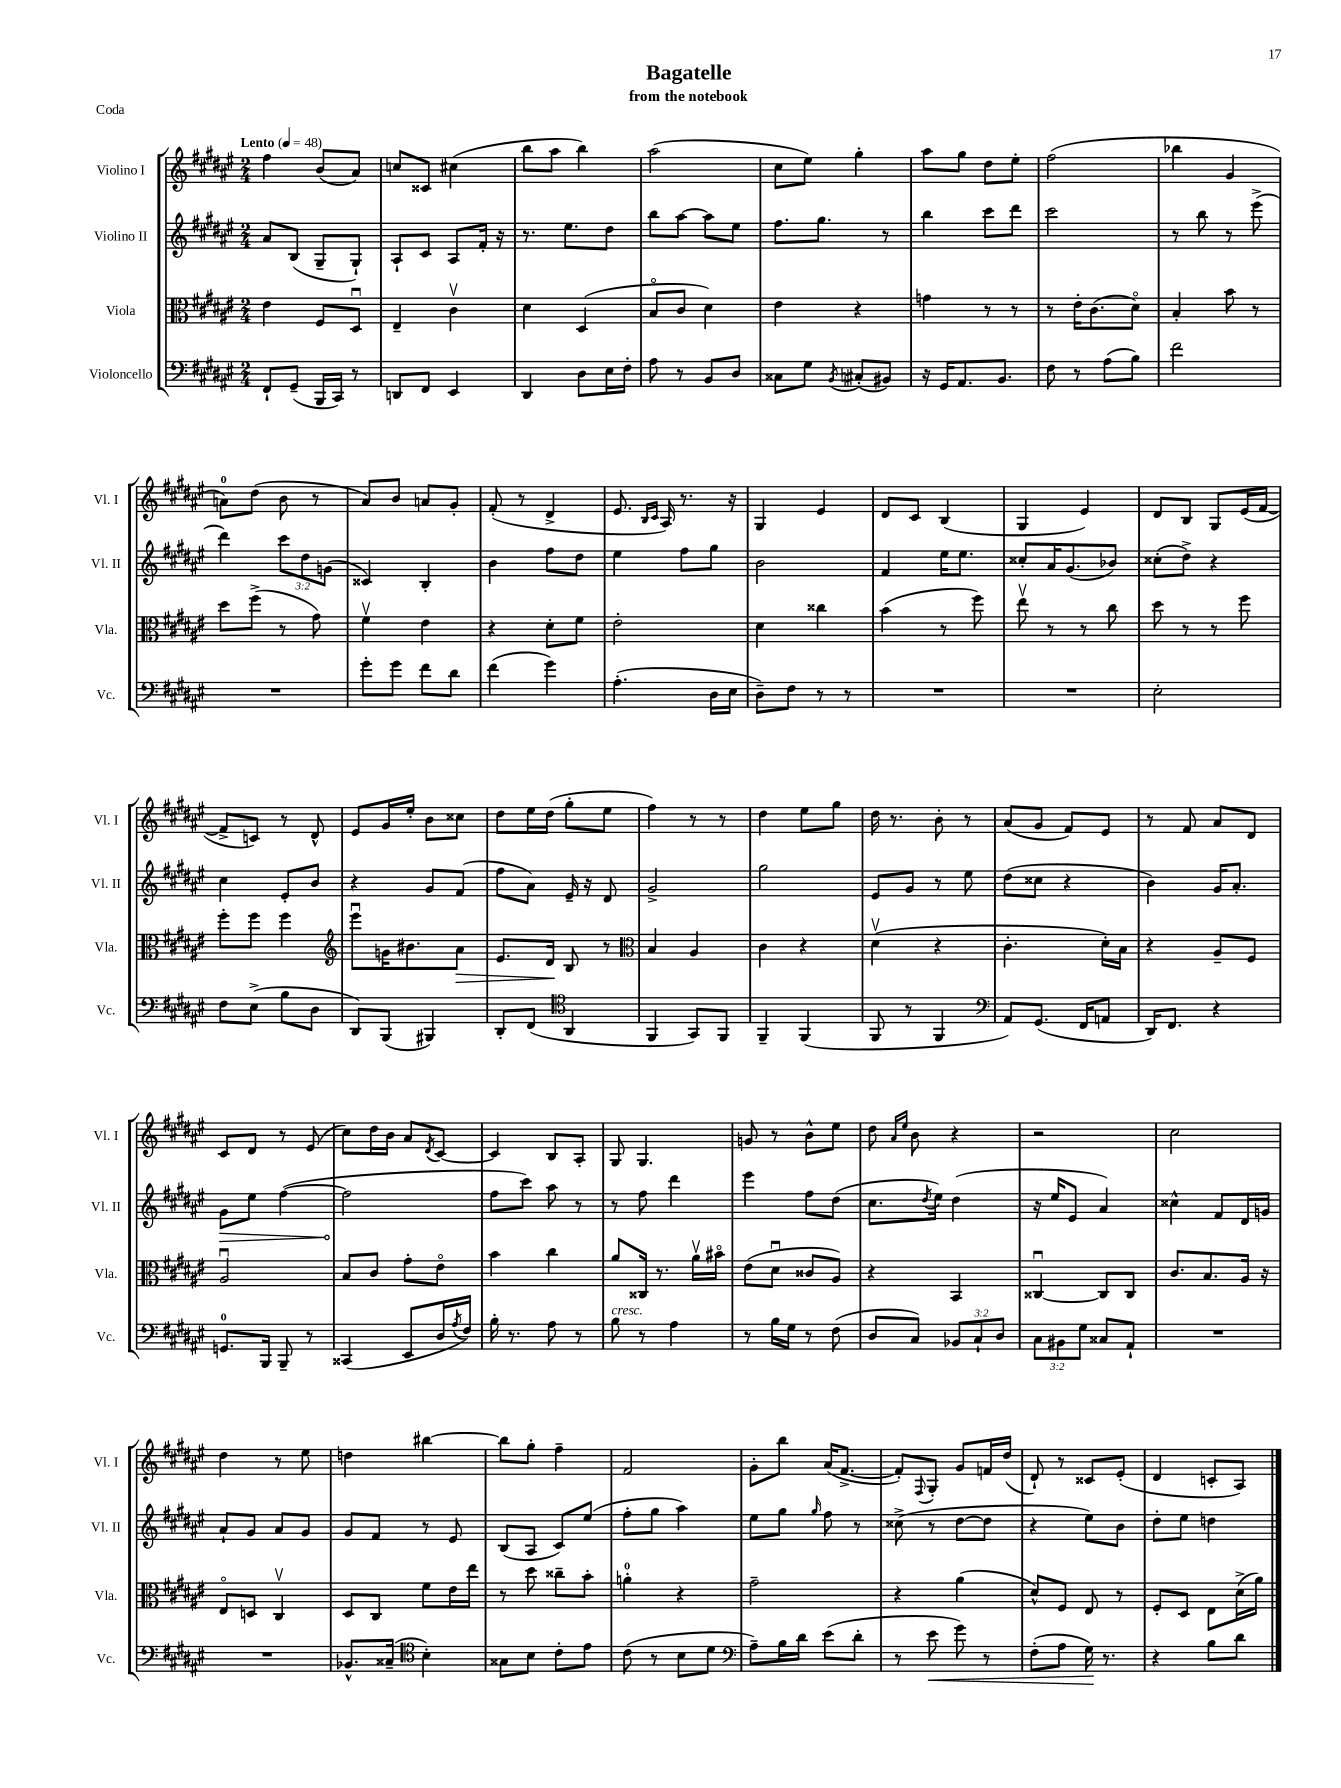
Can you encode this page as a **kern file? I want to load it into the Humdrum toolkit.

**kern	**kern	**kern	**kern
*staff4	*staff3	*staff2	*staff1
*clefF4	*clefC3	*clefG2	*clefG2
*k[f#c#g#d#a#e#]	*k[f#c#g#d#a#e#]	*k[f#c#g#d#a#e#]	*k[f#c#g#d#a#e#]
*M2/4	*M2/4	*M2/4	*M2/4
*MM48	*MM48	*MM48	*MM48
8FF#`/L	4e#\	8a#/L	4ff#\
(8GG#~/J	.	(8B/J	.
16BBB/LL	8F#/L	8G#~/L	(8b/L
16CC#/JJ)	.	.	.
8r	8D#u/J	8G#`/J)	8a#/J)
=	=	=	=
8DD/L	4E#~/	8A#`/L	8cc/L
8FF#/J	.	8c#/J	8c##/J
4EE#/	4c#v\	8A#/L	(4cc#\
.	.	16f#'/Jk	.
.	.	16r	.
=	=	=	=
4DD#/	4d#\	8.r	8bb\L
.	.	.	8aa#\J
.	.	8.ee#\L	.
8D#\L	(4D#/	.	4bb\)
16E#\L	.	8dd#\J	.
16F#'\JJ	.	.	.
=	=	=	=
8A#\	8Bo/L	8bb\L	(2aa#\
8r	8c#/J	[8aa#\J	.
8BB/L	4d#\)	8aa#\]L	.
8D#/J	.	8ee#\J	.
=	=	=	=
8C##\L	4e#\	8.ff#\L	8cc#\L
8G#\J	.	.	8ee#\J)
.	.	8.gg#\J	.
8qBB/	.	.	.
(8C#'/L	4r	.	4gg#'\
8BB#/J)	.	8r	.
=	=	=	=
16r	4g\	4bb\	8aa#\L
16GG#/LK	.	.	.
8.AA#/	.	.	8gg#\J
.	8r	8ccc#\L	8dd#\L
8.BB/J	.	.	.
.	8r	8ddd#\J	8ee#'\J
=	=	=	=
8F#\	8r	2ccc#\	(2ff#\
8r	16e#'\LK	.	.
.	(8.c#\	.	.
(8A#\L	.	.	.
8B\J)	8d#o\J)	.	.
=	=	=	=
2f#\	4B'/	8r	4bb-\
.	.	8bb\	.
.	8b\	8r	4g#/
.	8r	(8eee#^\	.
=	=	=	=
2r	8dd#\L	4ddd#\)	8a\L)
.	(8ff#^\J	.	(8dd#\J
.	8r	12ccc#\L	8b\
.	.	12dd#\	.
.	8g#\)	.	8r
.	.	(12g\J	.
=	=	=	=
8g#'\L	4f#v\	4c##/)	8a#/L)
8g#\J	.	.	8b/J
8f#\L	4e#\	4B'/	8a/L
8d#\J	.	.	8g#'/J
=	=	=	=
(4f#\	4r	4b\	(8f#'/
.	.	.	8r
4g#\)	8d#'\L	8ff#\L	4d#^/
.	8f#\J	8dd#\J	.
=	=	=	=
(4.A#'\	2e#'\	4ee#\	8.e#/
.	.	.	16qqB/LL
.	.	.	16qqc#/JJ
.	.	.	16A#/)
.	.	8ff#\L	8.r
16D#\LL	.	8gg#\J	.
16E#\JJ	.	.	16r
=	=	=	=
8D#~\L)	4d#\	2b\	4G#/
8F#\J	.	.	.
8r	4cc##\	.	4e#/
8r	.	.	.
=	=	=	=
2r	(4b\	4f#/	8d#/L
.	.	.	8c#/J
.	8r	16ee#\LK	(4B/
.	.	8.ee#\J	.
.	8ff#\)	.	.
=	=	=	=
2r	8ee#v\	8cc##'/L	4G#/
.	8r	16a#/K	.
.	.	(8.g#/	.
.	8r	.	4e#/)
.	8cc#\	8b-/J)	.
=	=	=	=
2E#'\	8dd#\	(8cc##'\L	8d#/L
.	8r	8dd#^\J)	8B/J
.	8r	4r	8G#/L
.	8ff#\	.	(16e#/L
.	.	.	[16f#/JJ
=	=	=	=
8F#\L	8ff#'\L	4cc#\	8f#^/]L
(8E#^\J	8ff#\J	.	8c/J)
8B\L	4ff#\	8e#'/L	8r
8D#\J	.	8b/J	8d#^^/
=	=	=	=
*	*clefG2	*	*
8DD#/L)	8eee#u\L	4r	8e#/L
(8BBB/J	16g\K	.	16g#/L
.	8.b#\	.	16ee#'/JJ
4BBB#/)	.	8g#/L	8b\L
.	8a#\J	(8f#/J	8cc##\J
=	=	=	=
8DD#'/L	8.e#/L	8ff#\L	8dd#\L
(8FF#/J	.	8a#\J)	16ee#\L
.	16d#/Jk	.	(16dd#\JJ
*clefC4	*	*	*
4AA#/	8B/	16e#~/	8gg#'\L
.	.	16r	.
.	8r	8d#/	8ee#\J
=	=	=	=
*	*clefC3	*	*
4FF#/	4B/	2g#^/	4ff#\)
8GG#/L)	4A#/	.	8r
8FF#/J	.	.	8r
=	=	=	=
4FF#~/	4c#\	2gg#\	4dd#\
(4FF#/	4r	.	8ee#\L
.	.	.	8gg#\J
=	=	=	=
8FF#/	(4d#v\	8e#/L	16dd#\
.	.	.	8.r
8r	.	8g#/J	.
4FF#/	4r	8r	8b'\
.	.	8ee#\	8r
=	=	=	=
*clefF4	*	*	*
8AA#/L)	4.c#'\	(8dd#\L	(8a#/L
(8.GG#/J	.	8cc##\J	8g#/J
.	.	4r	8f#/L)
16FF#/LK	.	.	.
8AA/J	16d#'\LL)	.	8e#/J
.	16B\JJ	.	.
=	=	=	=
16DD#/LK)	4r	4b\)	8r
8.FF#/J	.	.	.
.	.	.	8f#/
4r	8A#~/L	16g#/LK	8a#/L
.	.	8.a#'/J	.
.	8F#/J	.	8d#/J
=	=	=	=
8.GG/L	2A#u/	8g#\L	8c#/L
.	.	8ee#\J	8d#/J
16BBB/Jk	.	.	.
8BBB~/	.	([4ff#\	8r
8r	.	.	(8e#/
=	=	=	=
(4CC##/	8B/L	2ff#\]	8cc#\L)
.	8c#/J	.	16dd#\L
.	.	.	16b\JJ
8EE#/L	8g#'\L	.	8a#/L
.	.	.	8qd#/
16D#/L	8e#o\J	.	[8c#/J
8qA#/	.	.	.
16F#/JJ)	.	.	.
=	=	=	=
16B'\	4b\	8ff#\L	4c#/]
8.r	.	.	.
.	.	8ccc#\J)	.
8A#\	4cc#\	8aa#\	8B/L
8r	.	8r	8A#'/J
=	=	=	=
8B\	8a#/L	8r	8G#/
8r	16C##/Jk	8ff#\	4.G#/
.	8.r	.	.
4A#\	.	4ddd#\	.
.	16a#v\LL	.	.
.	16b#o\JJ	.	.
=	=	=	=
8r	(8e#\L	4eee#\	8g/
16B\LL	8d#u\J	.	8r
16G#\JJ	.	.	.
8r	8c##/L	8ff#\L	8b^^\L
(8F#\	8A#/J)	(8dd#\J	8ee#\J
=	=	=	=
8D#/L	4r	8.cc#\L	8dd#\
.	.	.	16qqa#/LL
.	.	.	16qqee#/JJ
8C#/J)	.	.	8b\
.	.	8qdd#/	.
.	.	16ee#\Jk)	.
12BB-/L	4BB/	(4dd#\	4r
12C#`/	.	.	.
12D#/J	.	.	.
=	=	=	=
12C#\L	[4C##u/	16r	2r
.	.	16ee#/LK	.
12BB#\	.	.	.
.	.	8e#/J	.
12G#\J	.	.	.
8C##/L	8C##/]L	4a#/)	.
8AA#`/J	8C##/J	.	.
=	=	=	=
2r	8.c#/L	4cc##^^\	2cc#\
.	8.B/	.	.
.	.	8f#/L	.
.	16A#/Jk	16d#/L	.
.	16r	16g/JJ	.
=	=	=	=
2r	8E#o/L	8a#`/L	4dd#\
.	8D/J	8g#/J	.
.	4C#v/	8a#/L	8r
.	.	8g#/J	8ee#\
=	=	=	=
8.BB-^^/L	8D#/L	8g#/L	4dd\
.	8C#/J	8f#/J	.
(16C##~/Jk	.	.	.
*clefC4	*	*	*
4B'\)	8f#\L	8r	[4bb#\
.	16e#\L	8e#/	.
.	16ee#\JJ	.	.
=	=	=	=
8G##\L	8r	(8B/L	8bb#\]L
8B\J	8dd#\	8A#/J	8gg#'\J
8c#'\L	8cc##~\L	8c#/L)	4ff#~\
8e#\J	8b'\J	(8ee#/J	.
=	=	=	=
(8c#\	4a'\	8ff#'\L	2f#/
8r	.	8gg#\J	.
8B\L	4r	4aa#\)	.
8d#\J	.	.	.
=	=	=	=
*clefF4	*	*	*
8A#~\L)	2g#~\	8ee#\L	8g#'\L
16B\L	.	8gg#\J	8bb\J
16d#\JJ	.	.	.
.	.	16qqgg#/	.
(8e#\L	.	8ff#\	(16a#/LK
.	.	.	[8.f#^/J
8d#'\J	.	8r	.
=	=	=	=
8r	4r	(8cc##^\	8f#'/]L)
.	.	.	8qqF#/
8e#\	.	8r	8G#'/J
8g#\)	(4a#\	[8dd#\L	8g#/L
8r	.	8dd#\]J	16f/L
.	.	.	(16dd#/JJ
=	=	=	=
(8F#'\L	8d#^^/L)	4r	8d#`/)
8A#\J	8F#/J	.	8r
16G#\)	8E#/	8ee#\L)	8c##/L
8.r	.	.	.
.	8r	8b\J	(8e#'/J
=	=	=	=
4r	8F#'/L	8dd#'\L	4d#/
.	8D#/J	8ee#\J	.
8B\L	8E#\L	4dd\	8c'/L
8d#\J	(16d#^\L	.	8A#/J)
.	16a#\JJ)	.	.
==	==	==	==
*-	*-	*-	*-
